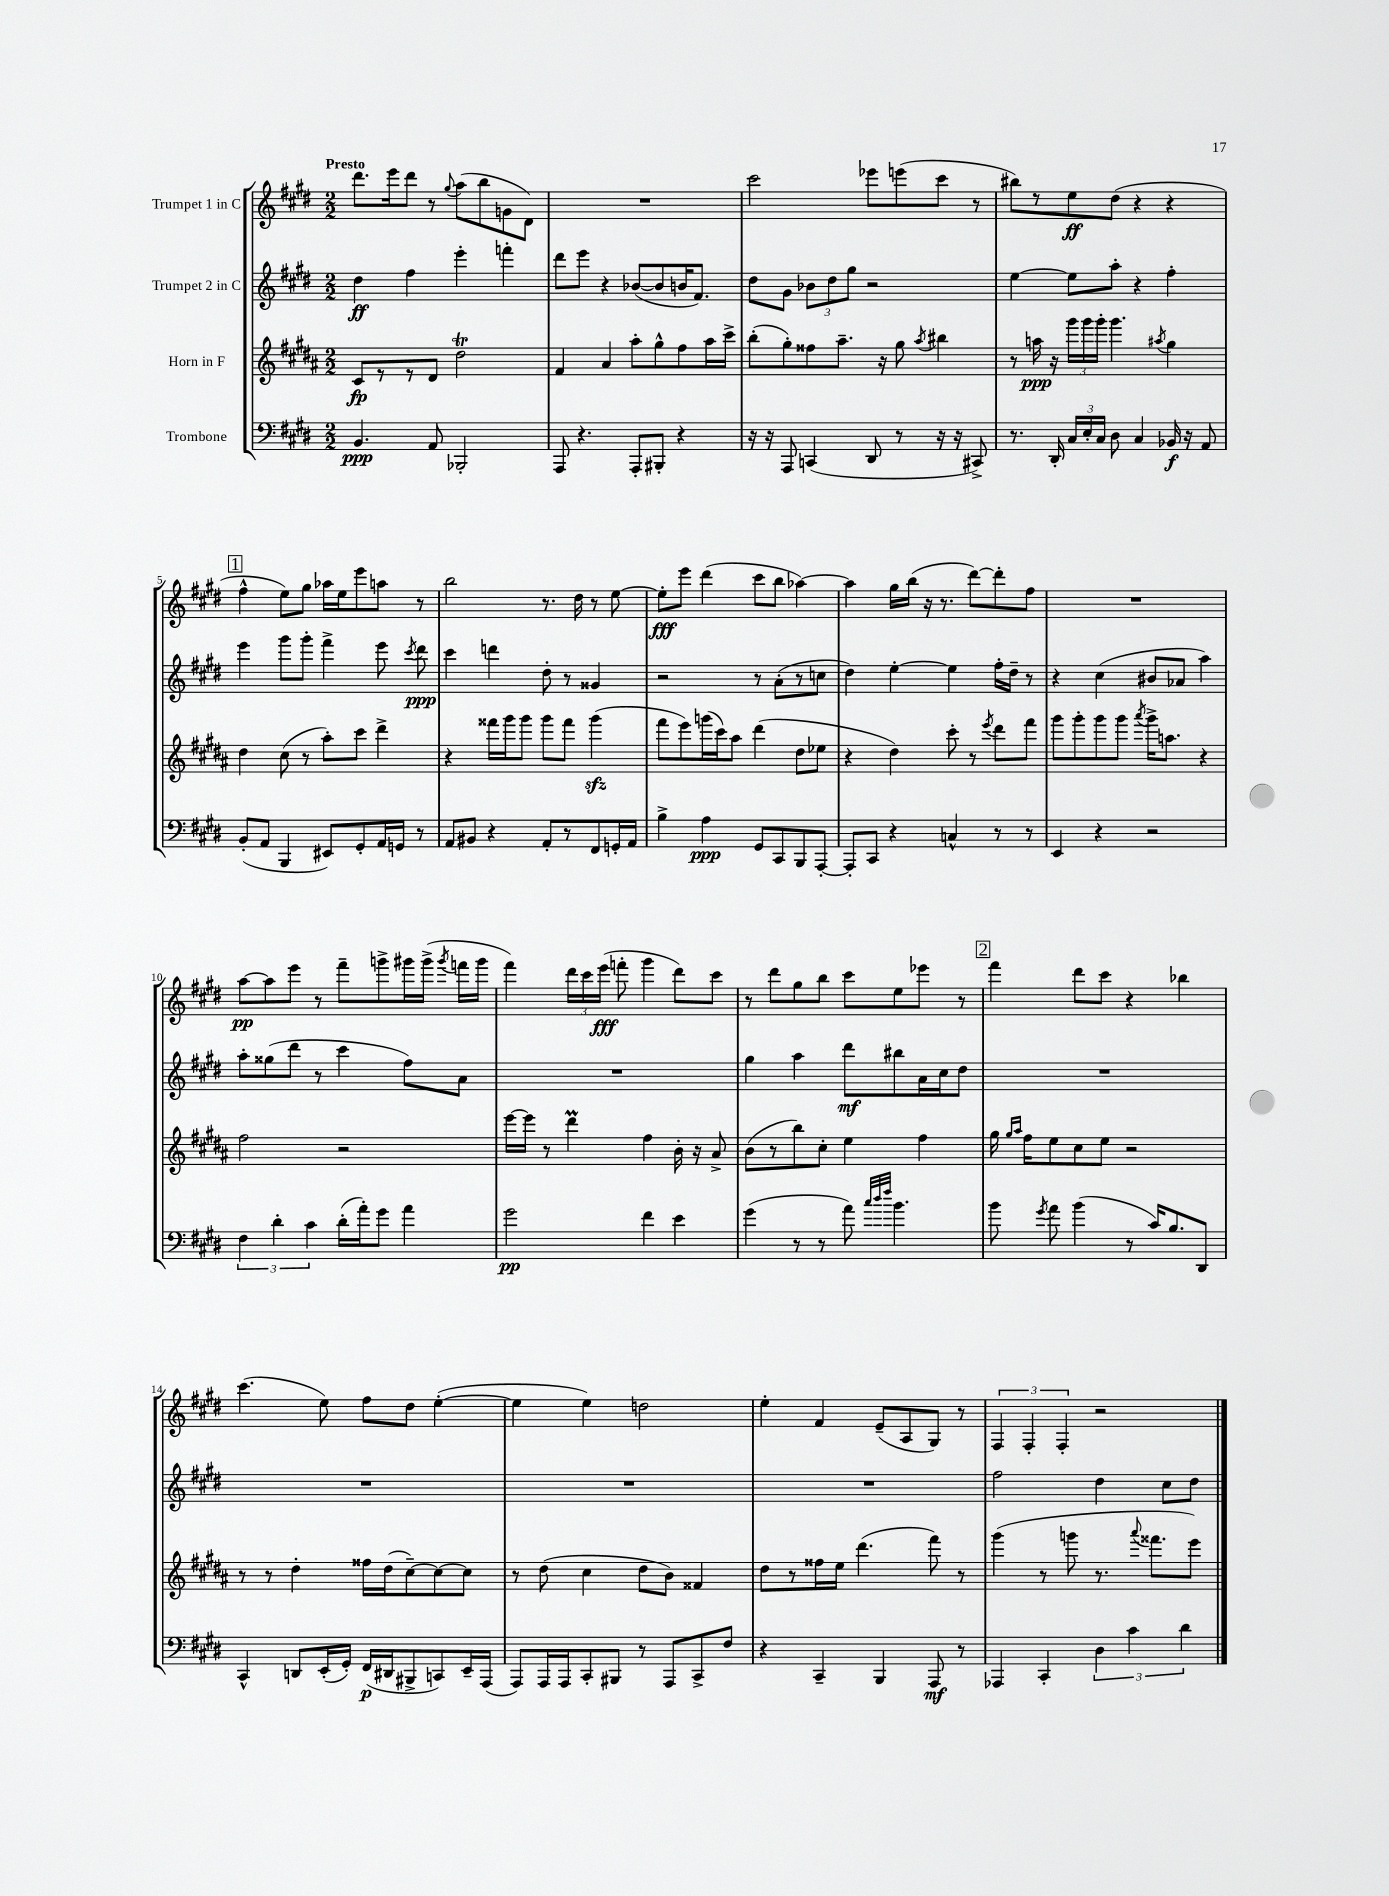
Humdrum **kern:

**kern	**dynam	**kern	**dynam	**kern	**dynam	**kern	**dynam
*part4	*part4	*part3	*part3	*part2	*part2	*part1	*part1
*staff4	*staff4	*staff3	*staff3	*staff2	*staff2	*staff1	*staff1
*I"Trombone	*	*I"Horn in F	*	*I"Trumpet 2 in C	*	*I"Trumpet 1 in C	*
*clefF4	*	*clefG2	*	*clefG2	*	*clefG2	*
*k[f#c#g#d#]	*	*k[f#c#g#d#a#]	*	*k[f#c#g#d#]	*	*k[f#c#g#d#]	*
*M2/2	*	*M2/2	*	*M2/2	*	*M2/2	*
=1	=1	=1	=1	=1	=1	=1	=1
!	!	!	!	!	!	!LO:TX:a:B:t=Presto	!
4.BB/	ppp	8c#/L	fp	4dd#\	ff	8.ddd#\L	.
.	.	8r	.	.	.	.	.
.	.	.	.	.	.	16eee\k	.
.	.	8r	.	4ff#\	.	8ddd#\J	.
8AA/	.	8d#/J	.	.	.	8r	.
.	.	.	.	.	.	8qqgg#/	.
2BBB-X'/	.	2dd#t\	.	4eee'\	.	(8aa\L	.
.	.	.	.	.	.	8bb\	.
.	.	.	.	4fffn'\	.	8gn\	.
.	.	.	.	.	.	8d#\J)	.
=2	=2	=2	=2	=2	=2	=2	=2
8AAA/	.	4f#/	.	8ddd#\L	.	1r	.
4.r	.	.	.	8eee\J	.	.	.
.	.	4a#/	.	4r	.	.	.
8AAA'/L	.	8aa#'\L	.	([8b-X/L	.	.	.
8BBB#X'/J	.	8gg#^^\	.	8b-/]	.	.	.
4r	.	8ff#\	.	16bn/K	.	.	.
.	.	.	.	8.f#/J)	.	.	.
.	.	16aa#\L	.	.	.	.	.
.	.	16ccc#^\JJ	.	.	.	.	.
=3	=3	=3	=3	=3	=3	=3	=3
16r	.	(8bb'\L	.	8dd#\L	.	2ccc#\	.
16r	.	.	.	.	.	.	.
8AAA/	.	8gg#'\)	.	8g#\J	.	.	.
(4CCn/	.	8ff##X\	.	12b-X\L	.	.	.
.	.	.	.	12dd#\	.	.	.
.	.	8.aa#~\J	.	.	.	.	.
.	.	.	.	12gg#\J	.	.	.
8DD#/	.	.	.	2r	.	8eee-X\L	.
.	.	16r	.	.	.	.	.
8r	.	8gg#\	.	.	.	(8eeen\	.
.	.	8qaa#/	.	.	.	.	.
16r	.	4bb#X\	.	.	.	8ccc#\J	.
16r	.	.	.	.	.	.	.
8CC#X^/)	.	.	.	.	.	8r	.
=4	=4	=4	=4	=4	=4	=4	=4
8.r	.	8r	.	[4ee\	.	8bb#X\L)	.
.	.	16aan\	ppp	.	.	8r	.
16DD#'/	.	16r	.	.	.	.	.
24C#/LL	.	24ggg#\LL	.	8ee\L]	.	8ee\	ff
24E'/	.	24ggg#\	.	.	.	.	.
24C#/JJ	.	24ggg#'\JJ	.	.	.	.	.
8D#\	.	4.ggg#\	.	8aa'\J	.	(8dd#\J	.
4C#/	.	.	.	4r	.	4r	.
.	.	8qaa#X/	.	.	.	.	.
16BB-X/	f	4gg#\	.	4ff#'\	.	4r	.
16r	.	.	.	.	.	.	.
8AA/	.	.	.	.	.	.	.
!!LO:LB:g=z
!!LO:REH:place=s1:t=1
=5	=5	=5	=5	=5	=5	=5	=5
(8BB'/L	.	4dd#\	.	4eee\	.	4ff#^^\	.
8AA/J	.	.	.	.	.	.	.
4BBB/	.	(8cc#\	.	8ggg#\L	.	8ee\L)	.
.	.	8r	.	8ggg#'\J	.	8gg#\J	.
8EE#X/L)	.	8aa#'\L)	.	4fff#^\	.	16aa-X\LL	.
.	.	.	.	.	.	16ee\J	.
8GG#'/	.	8ccc#\J	.	.	.	8eee\	.
16AA/L	.	4ddd#^\	.	8eee\	.	8aan\J	.
16GGn/JJ	.	.	.	.	.	.	.
.	.	.	.	8qccc#/	.	.	.
8r	.	.	.	8ddd#\	ppp	8r	.
=6	=6	=6	=6	=6	=6	=6	=6
8AA/L	.	4r	.	4ccc#\	.	2bb\	.
8BB#X/J	.	.	.	.	.	.	.
4r	.	16fff##X\LL	.	4dddn\	.	.	.
.	.	16ggg#\J	.	.	.	.	.
.	.	8ggg#\J	.	.	.	.	.
8AA'/L	.	8ggg#\L	.	8dd#'\	.	8.r	.
8r	.	8fff##\J	.	8r	.	.	.
.	.	.	.	.	.	16dd#\	.
8FF#/	.	(4ggg#zz\	.	4g##X/	.	8r	.
16GGn'/L	.	.	.	.	.	[8ee\	.
16AA/JJ	.	.	.	.	.	.	.
=7	=7	=7	=7	=7	=7	=7	=7
4B^\	.	8fff#\L	.	2r	.	8ee'\L]	fff
.	.	8eee\)	.	.	.	8eee\J	.
4A\	ppp	(16gggn\L	.	.	.	(4ddd#\	.
.	.	16ccc#\J)	.	.	.	.	.
.	.	8aa#\J	.	.	.	.	.
8GG#/L	.	(4ddd#\	.	8r	.	8ccc#\L	.
8CC#/	.	.	.	(8a'\L	.	8bb\J	.
8BBB/	.	8dd#\L	.	8r	.	[4aa-X\)	.
[8AAA'/J	.	8ee-X\J	.	8ccn\J	.	.	.
=8	=8	=8	=8	=8	=8	=8	=8
8AAA'/L]	.	4r	.	4dd#\)	.	4aa-\]	.
8CC#/J	.	.	.	.	.	.	.
4r	.	4dd#\)	.	[4ee'\	.	16gg#\LL	.
.	.	.	.	.	.	(16bb\JJ	.
.	.	.	.	.	.	16r	.
.	.	.	.	.	.	8.r	.
4Cn^^/	.	8ccc#'\	.	4ee\]	.	.	.
.	.	8r	.	.	.	[8ddd#\L)	.
.	.	8qeee/	.	.	.	.	.
8r	.	8ddd#\L	.	16ff#'\LL	.	8ddd#'\]	.
.	.	.	.	16dd#~\JJ	.	.	.
8r	.	8fff#\J	.	8r	.	8ff#\J	.
=9	=9	=9	=9	=9	=9	=9	=9
4EE/	.	8ggg#\L	.	4r	.	1r	.
.	.	8ggg#'\	.	.	.	.	.
4r	.	8ggg#\	.	(4cc#\	.	.	.
.	.	8ggg#\J	.	.	.	.	.
.	.	8qaaa#/	.	.	.	.	.
2r	.	16ggg#^\KL	.	8b#X/L	.	.	.
.	.	8.aan\J	.	.	.	.	.
.	.	.	.	8a-X/J	.	.	.
.	.	4r	.	4aa\)	.	.	.
!!LO:LB:g=z
=10	=10	=10	=10	=10	=10	=10	=10
6F#\	.	2ff#\	.	8aa'\L	.	[8aa\L	pp
.	.	.	.	(8gg##X\	.	8aa\]	.
6d#'\	.	.	.	.	.	.	.
.	.	.	.	8ddd#\J	.	8eee\J	.
6c#\	.	.	.	.	.	.	.
.	.	.	.	8r	.	8r	.
(16d#'\LL	.	2r	.	4ccc#\	.	8fff#~\L	.
16a'\J)	.	.	.	.	.	.	.
8g#\J	.	.	.	.	.	8gggn^\	.
4a\	.	.	.	8ff#\L)	.	16ggg#X\L	.
.	.	.	.	.	.	(16ggg#^\JJ	.
.	.	.	.	.	.	8qggg#/	.
.	.	.	.	8a\J	.	16fffn\LL	.
.	.	.	.	.	.	16ggg#\JJ	.
=11	=11	=11	=11	=11	=11	=11	=11
2g#\	pp	[16eee\LL	.	1r	.	4fff#\)	.
.	.	16eee\JJ]	.	.	.	.	.
.	.	8r	.	.	.	.	.
.	.	4ddd#m\	.	.	.	24ddd#\LL	.
.	.	.	.	.	.	24ccc#\	.
.	.	.	.	.	.	(24eee\JJ	fff
.	.	.	.	.	.	8fffn'\	.
4f#\	.	4ff#\	.	.	.	4ggg#\	.
4e\	.	16b'\	.	.	.	8ddd#\L)	.
.	.	16r	.	.	.	.	.
.	.	8a#^/	.	.	.	8ccc#\J	.
=12	=12	=12	=12	=12	=12	=12	=12
(4g#\	.	(8b\L	.	4gg#\	.	8r	.
.	.	8r	.	.	.	8ddd#\L	.
8r	.	8bb\)	.	4aa\	.	8gg#\	.
8r	.	8cc#'\J	.	.	.	8bb\J	.
8a\)	.	4ee\	.	8ddd#\L	mf	8ccc#\L	.
32qqcc#/LLL	.	.	.	.	.	.	.
32qqdd#/	.	.	.	.	.	.	.
32qqff#/JJJ	.	.	.	.	.	.	.
4.b\	.	.	.	8bb#X\	.	8ee\	.
.	.	4ff#\	.	16a\L	.	8eee-X\J	.
.	.	.	.	16cc#\J	.	.	.
.	.	.	.	8dd#\J	.	8r	.
!!LO:REH:place=s1:t=2
=13	=13	=13	=13	=13	=13	=13	=13
8b\	.	16gg#\	.	1r	.	4fff#\	.
.	.	16qqgg#/LL	.	.	.	.	.
.	.	16qqaa#/JJ	.	.	.	.	.
.	.	16ff#\KL	.	.	.	.	.
8qg#/	.	.	.	.	.	.	.
8a\	.	8ee\	.	.	.	.	.
(4b\	.	8cc#\	.	.	.	8ddd#\L	.
.	.	8ee\J	.	.	.	8ccc#\J	.
8r	.	2r	.	.	.	4r	.
16c#/KL)	.	.	.	.	.	.	.
8.B/	.	.	.	.	.	.	.
.	.	.	.	.	.	4bb-X\	.
8DD#/J	.	.	.	.	.	.	.
!!LO:LB:g=z
=14	=14	=14	=14	=14	=14	=14	=14
4CC#^^/	.	8r	.	1r	.	(4.ccc#\	.
.	.	8r	.	.	.	.	.
8DDn/L	.	4dd#'\	.	.	.	.	.
(16EE'/L	.	.	.	.	.	8ee\)	.
16GG#'/JJ)	.	.	.	.	.	.	.
(16FF#/LL	p	16ff##X\LL	.	.	.	8ff#\L	.
16DD#X/J	.	(16dd#\J	.	.	.	.	.
8BBB#X^/	.	[8cc#~\)	.	.	.	8dd#\J	.
8CCn/)	.	8cc#\_	.	.	.	([4ee'\	.
16EE~/L	.	8cc#\J]	.	.	.	.	.
(16AAA/JJ	.	.	.	.	.	.	.
=15	=15	=15	=15	=15	=15	=15	=15
8AAA/L)	.	8r	.	1r	.	4ee\]	.
16AAA/L	.	(8dd#\	.	.	.	.	.
16AAA/J	.	.	.	.	.	.	.
8CC#'/	.	4cc#\	.	.	.	4ee\)	.
8BBB#X/J	.	.	.	.	.	.	.
8r	.	8dd#\L	.	.	.	2ddn\	.
8AAA/L	.	8b\J)	.	.	.	.	.
8CC#^/	.	4f##X/	.	.	.	.	.
8F#/J	.	.	.	.	.	.	.
=16	=16	=16	=16	=16	=16	=16	=16
4r	.	8dd#\L	.	1r	.	4ee'\	.
.	.	8r	.	.	.	.	.
4CC#~/	.	16ff##X\L	.	.	.	4f#/	.
.	.	16ee\JJ	.	.	.	.	.
.	.	(4.ddd#\	.	.	.	.	.
4BBB/	.	.	.	.	.	(8e~/L	.
.	.	.	.	.	.	8A/	.
8AAA/	mf	8fff#\)	.	.	.	8G#/J)	.
8r	.	8r	.	.	.	8r	.
=17	=17	=17	=17	=17	=17	=17	=17
4AAA-X/	.	(4ggg#\	.	2ff#\	.	6F#/	.
.	.	.	.	.	.	6F#'/	.
4CC#'/	.	8r	.	.	.	.	.
.	.	.	.	.	.	6F#'/	.
.	.	8gggn\	.	.	.	.	.
6D#\	.	8.r	.	4dd#\	.	2r	.
6c#\	.	.	.	.	.	.	.
.	.	8qqaaa#/	.	.	.	.	.
.	.	8.fff##X\L	.	.	.	.	.
.	.	.	.	8cc#\L	.	.	.
6d#\	.	.	.	.	.	.	.
.	.	8eee\J)	.	8dd#\J	.	.	.
==	==	==	==	==	==	==	==
*-	*-	*-	*-	*-	*-	*-	*-
